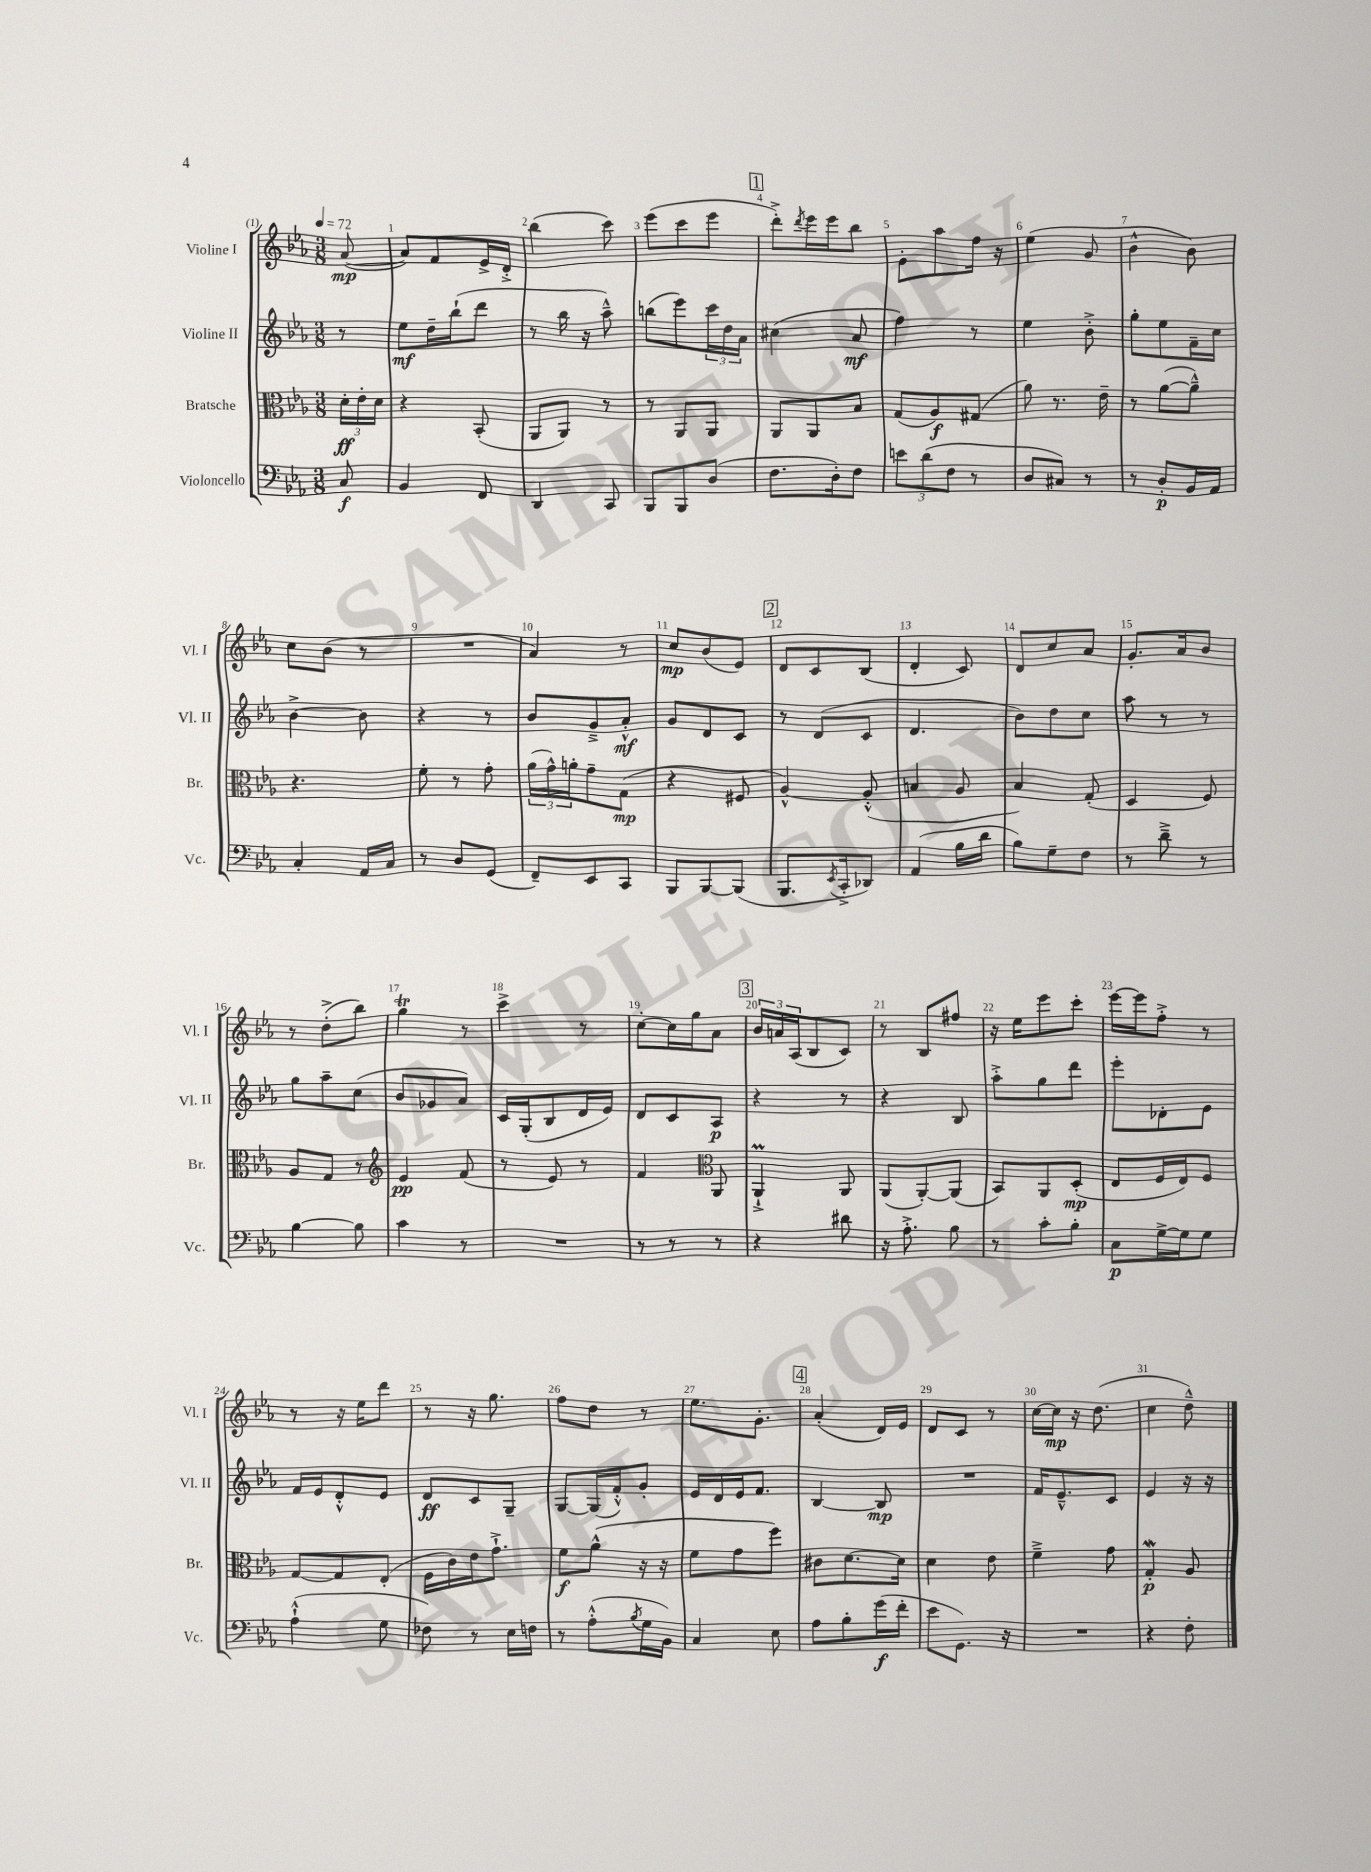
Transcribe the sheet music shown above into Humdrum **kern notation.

**kern	**dynam	**kern	**dynam	**kern	**dynam	**kern	**dynam
*part4	*part4	*part3	*part3	*part2	*part2	*part1	*part1
*staff4	*staff4	*staff3	*staff3	*staff2	*staff2	*staff1	*staff1
*I"Violoncello	*	*I"Bratsche	*	*I"Violine II	*	*I"Violine I	*
*I'Vc.	*	*I'Br.	*	*I'Vl. II	*	*I'Vl. I	*
*clefF4	*	*clefC3	*	*clefG2	*	*clefG2	*
*k[b-e-a-]	*	*k[b-e-a-]	*	*k[b-e-a-]	*	*k[b-e-a-]	*
*M3/8	*	*M3/8	*	*M3/8	*	*M3/8	*
*MM72	*	*MM72	*	*MM72	*	*MM72	*
=	=	=	=	=	=	=	=
8C/	f	24d'\LL	ff	8r	.	([8a-/	mp
.	.	24e-'\	.	.	.	.	.
.	.	24d\JJ	.	.	.	.	.
=1	=1	=1	=1	=1	=1	=1	=1
4BB-/	.	4r	.	8ee-\L	mf	8a-/L])	.
.	.	.	.	16dd~\L	.	8f/	.
.	.	.	.	(16bb-`\J	.	.	.
8FF/	.	(8BB-'/	.	8ddd\J	.	16e-^/L	.
.	.	.	.	.	.	16d'^/JJ	.
=2	=2	=2	=2	=2	=2	=2	=2
4DD/	.	8AA-/L	.	8r	.	(4bb-\	.
.	.	8AA-/J)	.	16bb-\	.	.	.
.	.	.	.	16r	.	.	.
8CC/	.	8r	.	8aa-~^^\)	.	8ccc\)	.
=3	=3	=3	=3	=3	=3	=3	=3
8BBB-/L	.	8r	.	(8bbn\L	.	(8eee-\L	.
8BBB-/	.	8AA-/L	.	8eee-\)	.	8ccc\	.
(8D/J	.	8AA-/J	.	24ccc\L	.	8eee-\J	.
.	.	.	.	24dd\	.	.	.
.	.	.	.	24a-\JJ	.	.	.
!!LO:REH:place=s1:t=1
=4	=4	=4	=4	=4	=4	=4	=4
8.F\L	.	8AA-/L	.	(4cc#X\	.	8ddd'^\L)	.
.	.	.	.	.	.	8qddd/	.
.	.	8AA-/	.	.	.	16eee-\L	.
16D'\k)	.	.	.	.	.	16eee-\J	.
8F\J	.	8B-/J	.	8a-/	mf	8bb-\J	.
=5	=5	=5	=5	=5	=5	=5	=5
12en\L	.	(8G/L	.	4ff\)	.	8e-'\L	.
(12d\	.	.	.	.	.	.	.
.	.	8A-/)	f	.	.	8aa-\	.
12F\J	.	.	.	.	.	.	.
8r	.	(8G#X/J	.	8r	.	16ff\Jk	.
.	.	.	.	.	.	16r	.
=6	=6	=6	=6	=6	=6	=6	=6
8D/L	.	8a-\)	.	4ee-\	.	(4ee-\	.
8C#X/J)	.	8.r	.	.	.	.	.
8r	.	.	.	8b-'^\	.	8g/	.
.	.	16e-~\	.	.	.	.	.
=7	=7	=7	=7	=7	=7	=7	=7
8r	.	8r	.	8gg'\L	.	4b-^^\	.
8D'/L	p	([8a-\L	.	8ee-\	.	.	.
16BB-/L	.	8a-~^^\J])	.	16f~\L	.	8b-\)	.
16AA-/JJ	.	.	.	16cc\JJ	.	.	.
!!LO:LB:g=z
=8	=8	=8	=8	=8	=8	=8	=8
4C'/	.	4.r	.	[4b-^\	.	8cc\L	.
.	.	.	.	.	.	(8b-\J	.
16AA-/LL	.	.	.	8b-\]	.	8r	.
16C/JJ	.	.	.	.	.	.	.
=9	=9	=9	=9	=9	=9	=9	=9
8r	.	8f'\	.	4r	.	4.r	.
8D/L	.	8r	.	.	.	.	.
(8GG/J	.	8g'\	.	8r	.	.	.
=10	=10	=10	=10	=10	=10	=10	=10
8FF~/L)	.	(24a-\LL	.	8b-/L	.	4a-/)	.
.	.	24g^^\)	.	.	.	.	.
.	.	24an'\J	.	.	.	.	.
8EE-/	.	8g~\	.	8g~^/	.	.	.
8CC/J	.	(8G\J	mp	8a-'^^/J	mf	8r	.
=11	=11	=11	=11	=11	=11	=11	=11
8BBB-/L	.	4r	.	8g/L	.	8cc/L	mp
[8BBB-/	.	.	.	8d/	.	(8b-/	.
(8BBB-/J]	.	8F#X/	.	8c/J	.	8e-/J)	.
!!LO:REH:place=s1:t=2
=12	=12	=12	=12	=12	=12	=12	=12
8.BBB-/L	.	[4A-^^/)	.	8r	.	8d/L	.
.	.	.	.	(8d/L	.	8c/	.
8qEE-/	.	.	.	.	.	.	.
16CC'^/k	.	.	.	.	.	.	.
8DD-X/J)	.	(8A-'^^/]	.	8c/J	.	(8B-/J	.
=13	=13	=13	=13	=13	=13	=13	=13
(4AA-/	.	4Bn/	.	4.d/	.	4d'/	.
16B-\LL	.	8A-/	.	.	.	8c/)	.
16d\JJ	.	.	.	.	.	.	.
=14	=14	=14	=14	=14	=14	=14	=14
8B-\L)	.	4B-/)	.	8b-\L)	.	8d/L	.
8G~\	.	.	.	8dd\	.	8cc/	.
8F\J	.	(8G'/	.	8cc\J	.	8a-/J	.
=15	=15	=15	=15	=15	=15	=15	=15
8r	.	4D/	.	8aa-\	.	8.g'/L	.
8d~^\	.	.	.	8r	.	.	.
.	.	.	.	.	.	16a-/k	.
8r	.	8F/)	.	8r	.	8b-/J	.
!!LO:LB:g=z
=16	=16	=16	=16	=16	=16	=16	=16
[4B-\	.	8A-/L	.	8gg\L	.	8r	.
.	.	8G/J	.	8aa-~\	.	(8dd'^\L	.
8B-\]	.	8r	.	(8cc\J	.	8bb-\J)	.
=17	=17	=17	=17	=17	=17	=17	=17
*	*	*clefG2	*	*	*	*	*
4c\	.	4e-/	pp	8b-/L	.	4ggt\	.
.	.	.	.	8g-X/	.	.	.
8r	.	(8f/	.	8a-/J)	.	8r	.
=18	=18	=18	=18	=18	=18	=18	=18
4.r	.	8r	.	16c/LL	.	4ccc^\	.
.	.	.	.	(16G'/J	.	.	.
.	.	8e-/)	.	8B-/	.	.	.
.	.	8r	.	16d/L	.	8r	.
.	.	.	.	16e-/JJ)	.	.	.
=19	=19	=19	=19	=19	=19	=19	=19
8r	.	4f/	.	8d/L	.	[8cc'\L	.
8r	.	.	.	8c/	.	16cc\L]	.
.	.	.	.	.	.	16gg\J	.
*	*	*clefC3	*	*	*	*	*
8r	.	8AA-/	.	8A-/J	p	8a-\J	.
!!LO:REH:place=s1:t=3
=20	=20	=20	=20	=20	=20	=20	=20
4r	.	4AA-M`^/	.	4r	.	24b-/LL	.
.	.	.	.	.	.	24an/	.
.	.	.	.	.	.	(24A-/J	.
.	.	.	.	.	.	8B-/	.
8d#X\	.	8AA-/	.	8r	.	8c/J)	.
=21	=21	=21	=21	=21	=21	=21	=21
16r	.	(8AA-/L	.	4r	.	8r	.
8.A-'^\	.	.	.	.	.	.	.
.	.	[8AA-'/)	.	.	.	8B-/L	.
8B-\	.	(8AA-/J]	.	8B-/	.	8ff#X/J	.
=22	=22	=22	=22	=22	=22	=22	=22
8r	.	8BB-/L)	.	8aa-'^\L	.	16r	.
.	.	.	.	.	.	16ee-\KL	.
8c'\L	.	8AA-/	.	8gg\	.	8eee-\	.
8B-'\J	.	(8D'/J	mp	8ddd\J	.	8ccc'\J	.
=23	=23	=23	=23	=23	=23	=23	=23
8C\L	p	8E-/L	.	8eee-'\L	.	[16eee-\LL	.
.	.	.	.	.	.	16eee-\J]	.
[16G^\L	.	16F/L	.	8d-X'\	.	8ff'^\J	.
16G\J]	.	16E-/J)	.	.	.	.	.
8G\J	.	8F/J	.	8e-\J	.	8r	.
!!LO:LB:g=z
=24	=24	=24	=24	=24	=24	=24	=24
(4A-`^^\	.	[8G/L	.	16f/LL	.	8r	.
.	.	.	.	16e-/J	.	.	.
.	.	8G/]	.	8d'^^/	.	16r	.
.	.	.	.	.	.	16ee-\KL	.
8G\	.	(8E-'/J	.	8e-/J	.	8ddd\J	.
=25	=25	=25	=25	=25	=25	=25	=25
8F-X\)	.	16F\LL	.	8d/L	ff	8r	.
.	.	16c\)	.	.	.	.	.
8r	.	16e-\J	.	8c/	.	16r	.
.	.	8.g`^\J	.	.	.	8.gg\	.
16E-\LL	.	.	.	8G~/J	.	.	.
16Fn\JJ	.	.	.	.	.	.	.
=26	=26	=26	=26	=26	=26	=26	=26
8r	.	8f\L	f	[8G/L	.	8ff\L	.
(8A-'^^\L	.	(8a-^^\J	.	(16G/L]	.	8dd\J	.
.	.	.	.	16f'^^/J)	.	.	.
8qB-/	.	.	.	.	.	.	.
16G\L	.	16r	.	8g'/J	.	8r	.
16BB-\JJ)	.	16r	.	.	.	.	.
=27	=27	=27	=27	=27	=27	=27	=27
4C/	.	8f\L	.	16e-/LL	.	8.ee-\L	.
.	.	.	.	16d/	.	.	.
.	.	8g\	.	16e-/J	.	.	.
.	.	.	.	8.f/J	.	8.g'\J	.
8E-\	.	8ff\J)	.	.	.	.	.
!!LO:REH:place=s1:t=4
=28	=28	=28	=28	=28	=28	=28	=28
8A-\L	.	8c#X\L	.	[4B-/	.	(4a-'/	.
8B-'\	.	[8.d\	.	.	.	.	.
(16g\L	f	.	.	8B-/]	mp	16d/LL)	.
16f'\JJ	.	16d\Jk]	.	.	.	16e-/JJ	.
=29	=29	=29	=29	=29	=29	=29	=29
8e-\L	.	4d\	.	4.r	.	8d/L	.
8.GG\J)	.	.	.	.	.	8c/J	.
.	.	8e-\	.	.	.	8r	.
16r	.	.	.	.	.	.	.
=30	=30	=30	=30	=30	=30	=30	=30
4.r	.	4f~^\	.	16f/KL	.	[16cc\LL	.
.	.	.	.	8.e-~^^/	.	16cc\JJ]	mp
.	.	.	.	.	.	16r	.
.	.	.	.	.	.	(8.dd\	.
.	.	8g\	.	8c/J	.	.	.
=31	=31	=31	=31	=31	=31	=31	=31
4r	.	4GW'/	p	4e-/	.	4cc\	.
8F'\	.	8A-/	.	16r	.	8dd~^^\)	.
.	.	.	.	16r	.	.	.
==	==	==	==	==	==	==	==
*-	*-	*-	*-	*-	*-	*-	*-
